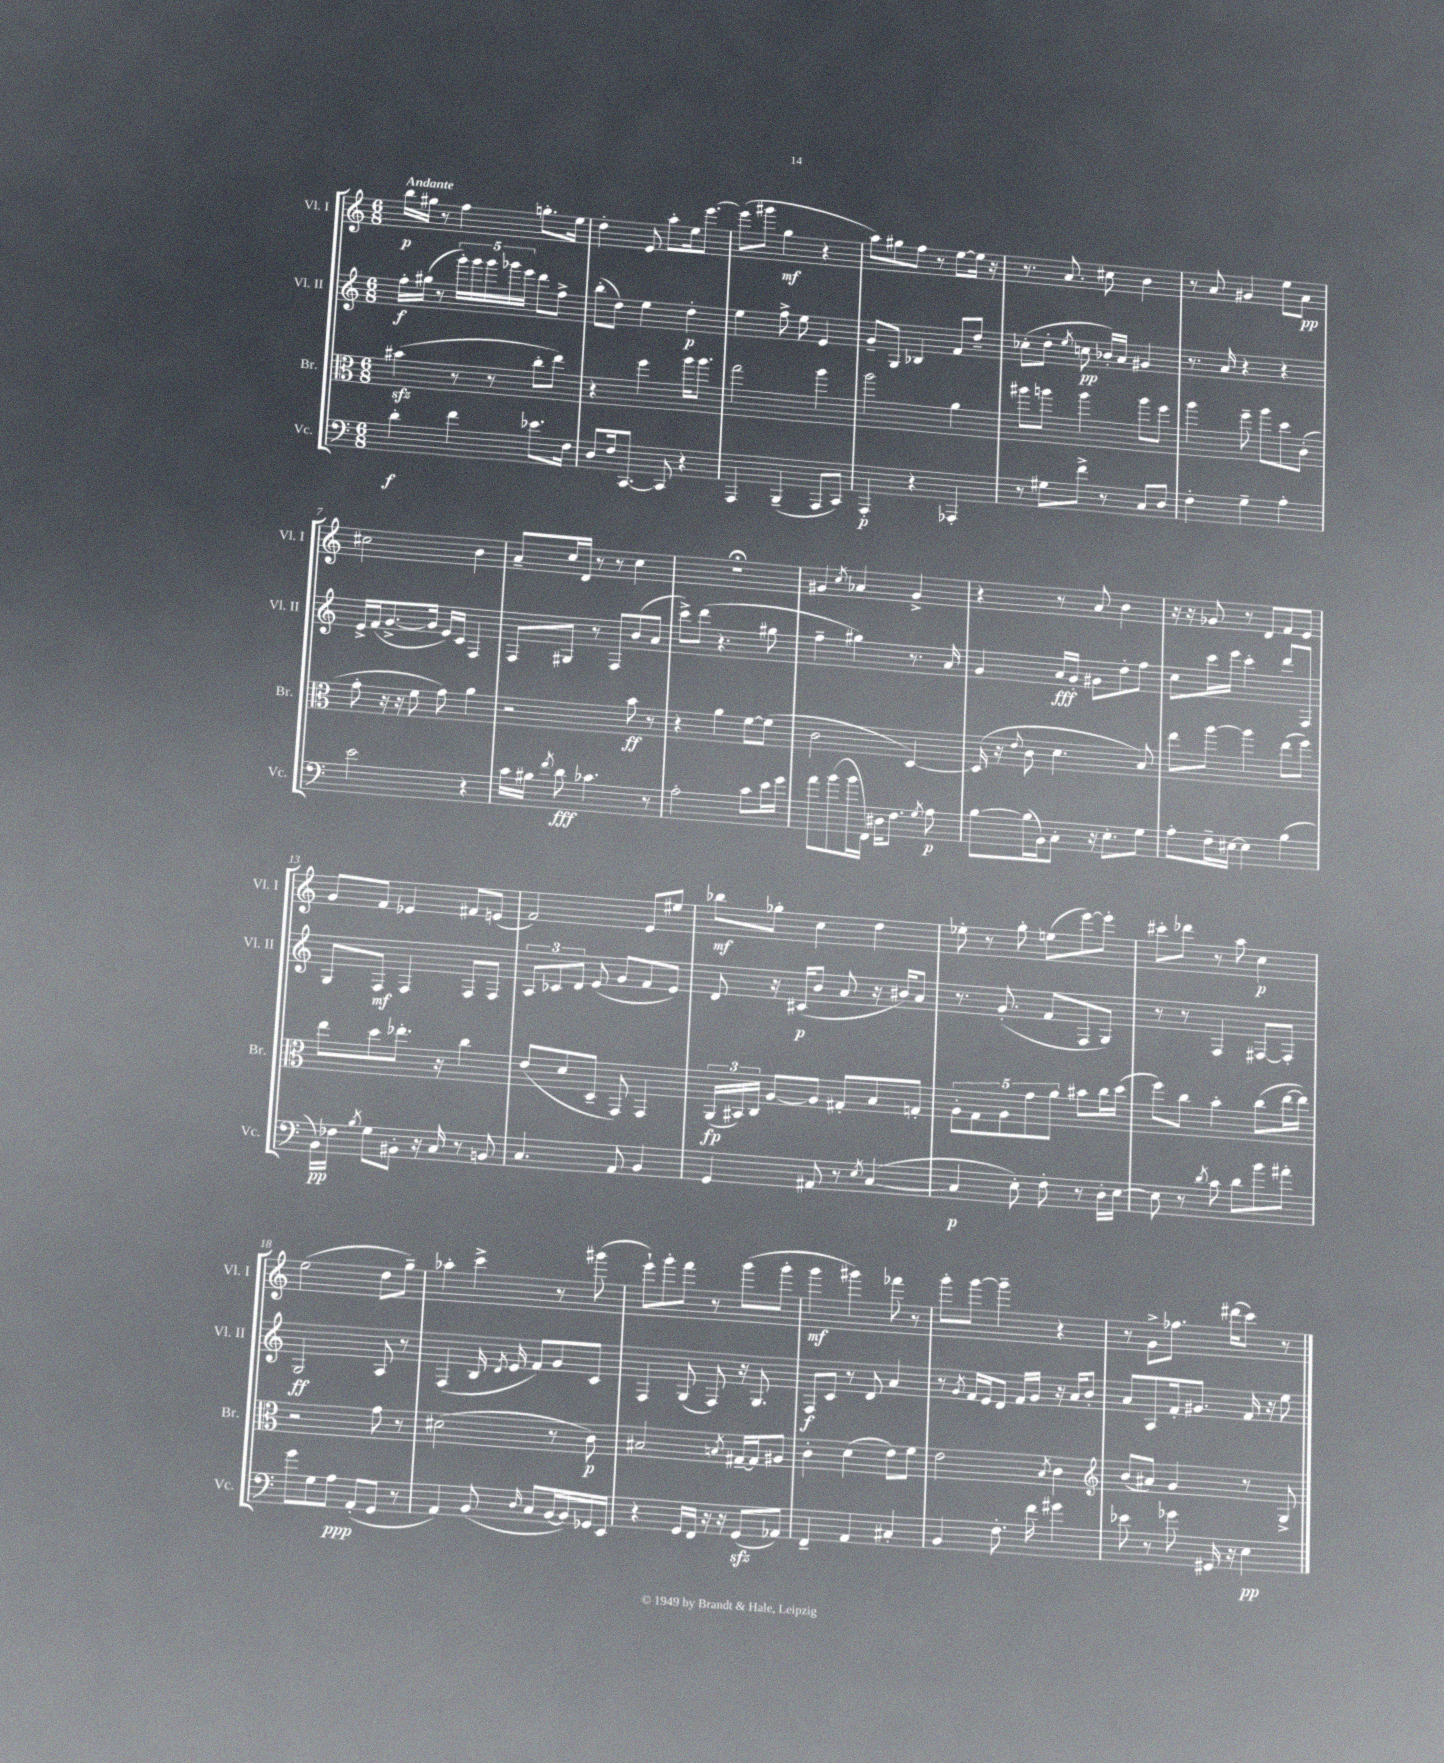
<<
\new StaffGroup <<
\new Staff = "s0" \with { instrumentName = "Vl. I" shortInstrumentName = "Vl. I" } {
    \clef treble \key c \major \numericTimeSignature \time 6/8 \tempo "Andante"
    \autoBeamOff b''16[\p gis''16] r8 f''4 g''8.[-. e''16] |
    d''4-. e'8 a''8[-. e''16 e'''8.]~ |
    e'''8[( gis'''8] g''4\mf r4 |
    a''8[) gis''8 f''8] r8 e''8[~ e''16] r16 |
    r8. a'8. cis''8 b'4 |
    r8 a'8 gis'4 e''8[ a'8]\pp |
    cis''2 b'4 |
    a'8[-- c''16 d'16] r8 r8 c''4 |
    r2.\fermata |
    gis'4 \acciaccatura { c''8 } aes'4 gis'4-> |
    r4 r8 a'8 b'4 |
    r16 r16 ges'8 r8 d'8[ f'8 e'8] |
    g'8[ f'8] ees'4 fis'8[ e'8]( |
    f'2) e'8[ eis''8] |
    bes''8[\mf ges''8]-. c''4 d''4 |
    ees''8-. r8 g''8-. e''8[( e'''8~) e'''8]-. |
    cis'''8[-. des'''8] r8 a''8 c''4\p |
    e''2( d''8[ g''8]--) |
    aes''4-. c'''4-> r8 gis'''8( |
    e'''8[-!) g'''8-. f'''8] r8 g'''8[( g'''8]-. |
    g'''4\mf gis'''4) fes'''8 r8 |
    g'''8[-. g'''8]~ g'''4-- r4 |
    r8 g'8[-> fes''8.] dis'''16[( c'''8]) r8 \bar "|." |
}
\new Staff = "s1" \with { instrumentName = "Vl. II" shortInstrumentName = "Vl. II" } {
    \clef treble \key c \major \numericTimeSignature \time 6/8
    \autoBeamOff f''16[-.\f gis''16]( r8 \tuplet 5/4 { g'''16[-.) g'''16 g'''16 ges'''16 e'''16] } d'''8[ f''8]-> |
    b''8[-.( d''8]) e''4 d''4-.\p |
    e''4 f''8-> e''8 e'4 |
    g'8[-- g8] bes4 f'8[ d''8]-- |
    ces''8[-.( d''8]-. \acciaccatura { e''8 } c''8\pp bes'16[-.) a'16] gis'4 |
    r8. a'16 r4 r4 |
    e'16[-> f'16( g'8.~-> g'16] e'16[) c'16] f4 |
    f8[ gis8] r8 f8[ b'8( a'8] |
    c'''8[->) d'''8]( r4. gis''8 |
    f''4-- gis''4) r8. a'16 |
    g'4 a'16[\fff g'16]-. gis'8[ d''8-. f''8] |
    c''8[ c'''16 e'''16] c'''4-. d'''8[ f8] |
    g8[ f8]\mf f4 f8[ f8] |
    \tuplet 3/2 { a8[ ces'8 d'8] } e'8( g'8[ f'8 e'8]) |
    d'8 r16 cis'16[\p( b'8] a'8 r16 bis'16[) a'8] |
    r8. g'8.-.( f'8[ f8 g8]) |
    r8 r8 f4 fis8[~ fis8]-. |
    g2\ff a8 r8 |
    f4( b16 \acciaccatura { d'8 } e'16 f'8[) g'8 c'8] |
    f4 g8( f8) r16 g8. |
    f8[\f c'8] r8 d'8 a'4 |
    r8 \acciaccatura { g'8 } f'16[ e'16 d'8] f'16[ g'16] r16 a'16[ b'8]-. |
    a'8[ a8 f'16-. gis'8.] f'16 r16 e''8 \bar "|." |
}
\new Staff = "s2" \with { instrumentName = "Br." shortInstrumentName = "Br." } {
    \clef alto \key c \major \numericTimeSignature \time 6/8
    \autoBeamOff bis'4\sfz( r8 r8 c''8[-. e''8]) |
    r4 f''4 a''16[ a''8.] |
    g''2 a''4 |
    a''2 a'4 |
    ais''8[ a''8] a''4 a''8[ f''8] |
    a''4 f''8-- a''8[ d''8 c'8]-.( |
    g'8-. r16 r16 f'8 g'8) a'4 |
    r2 b'8\ff r8 |
    r4 a'4 f'8[~ f'8]( |
    c'2 d4~) |
    d16( r16 \appoggiatura { e'8 } c'8 d'4. b8) |
    e''8[ a''8]~ a''4 e''8[( f''8]) |
    e''8[ d''8 ees''8.]-. r16 c''4 |
    e'8[( d'8 d8]-- g,8) g,4 |
    \tuplet 3/2 { a,16[\fp( bis,16) c16] } a8[~ a8] gis8[-. b8 g8]-. |
    \tuplet 5/4 { a8[-. g8 a8 g'8 a'8] } bis'8[ c''16 d''16]( |
    f''8[) c''8] b'4-. c''8[( e''16~ e''16]) |
    r2 g'8 r8 |
    dis'2( r8 c'8\p) |
    bis2 \acciaccatura { b8 } gis16[~-- gis16 ais8] |
    c'4-. d'4( e'8[) f'8] |
    e'2 \acciaccatura { b8 } c'4 |
    \clef treble b'8[( ais'8]) g'4 r8 g8-> \bar "|." |
}
\new Staff = "s3" \with { instrumentName = "Vc." shortInstrumentName = "Vc." } {
    \clef bass \key c \major \numericTimeSignature \time 6/8
    \autoBeamOff d'4-.\f f'4 ees'8.[ f16] |
    d8[ f16 c,8.]~ c,8 r4 |
    a,,4 b,,4--( a,,8[ c,8]) |
    a,,4-.\p r4 aes,,4-. |
    r8 gis8[ f'8]-> r8 c8[ d8] |
    f4-. g4-- a4-. |
    e'2 r4 |
    c'16[ bis16] \acciaccatura { f'8 } d'8\fff ces'4. r8 |
    a2-. c'8[ e'16 g'16] |
    a'8[ b'8( b'16 f,16]) dis16[ f8.] \acciaccatura { g8 } a8\p |
    b8[~ b16( b,16) c8]-. r16 e8.[-. g8] |
    a8[-. f16-- eis16]~ eis4 b4( |
    b,16[\pp) fes16] \acciaccatura { b8 } g8[ bis,8]-. r16 c16 r8 b,8 |
    c4. a,8 b,4 |
    g,4 ais,8 r8 \acciaccatura { e8 } c4~( |
    c4\p e8-.) f8-. r8 d16[-. e16]~ |
    e8 r8 \acciaccatura { d'8 } c'8 d'8[ b'8 ais'8]-. |
    g'8[ g8 a8]\ppp a,8[-.( g,8] r8 |
    a,4) b,8( \grace { d16 } c8[ b,16~ b,16) ges,16 e,16] |
    r4 g,16[ f,16] r16 r16 g,8[\sfz( aes,8]) |
    f,4-- a,4 cis4-. |
    b,4 f8.-. f'16 gis'4 |
    ees'8 r8 ges'8 gis,16 r16 e4\pp \bar "|." |
}
>>
>>
